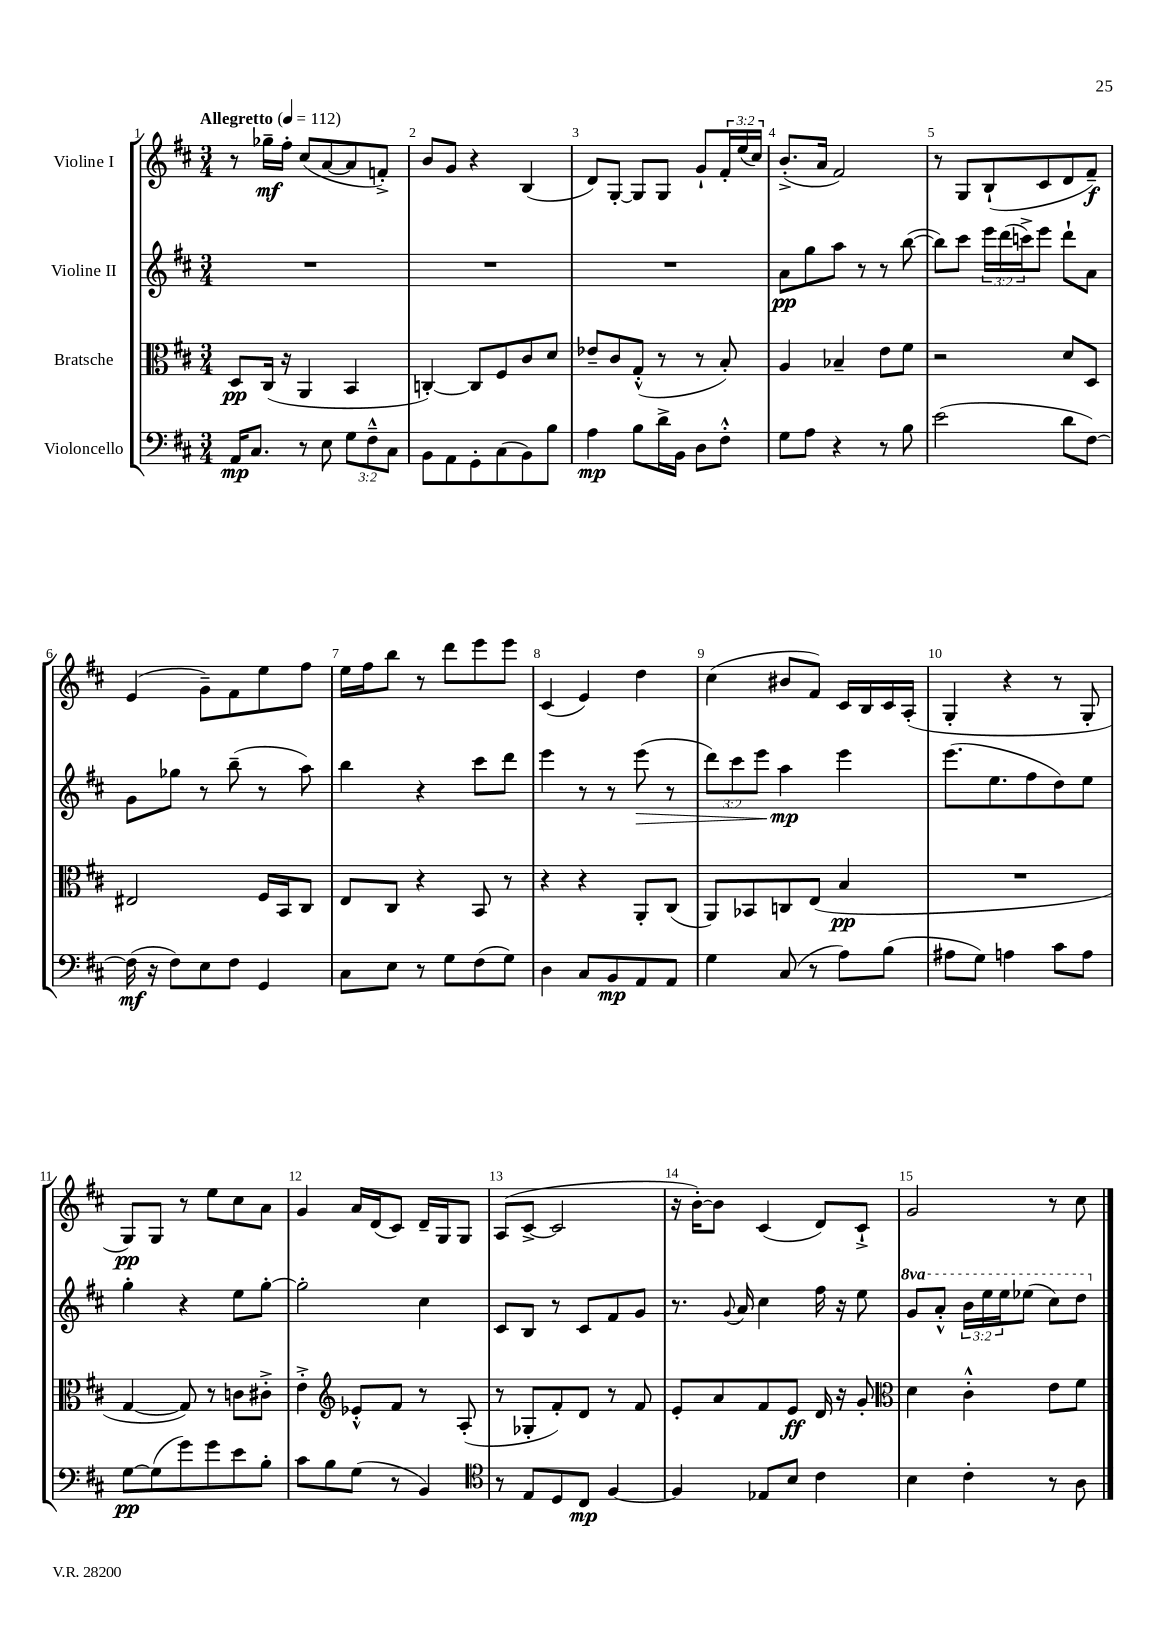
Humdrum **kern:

**kern	**kern	**kern	**kern
*staff4	*staff3	*staff2	*staff1
*clefF4	*clefC3	*clefG2	*clefG2
*k[f#c#]	*k[f#c#]	*k[f#c#]	*k[f#c#]
*M3/4	*M3/4	*M3/4	*M3/4
*MM112	*MM112	*MM112	*MM112
16AA	8D	2.r	8r
8.C#	.	.	.
.	(16C#	.	16gg-~
.	16r	.	16ff#'
8r	4AA	.	(8cc#
8E	.	.	[8a
12G	4BB	.	8a]
12F#~^^	.	.	.
.	.	.	8f'^)
12C#	.	.	.
=	=	=	=
8BB	[4C')	2.r	8b
8AA	.	.	8g
8GG'	8C]	.	4r
(8C#	8F#	.	.
8BB)	8c#	.	(4B
8B	8d	.	.
=	=	=	=
4A	8e-~	2.r	8d)
.	8c#	.	[8G'
8B	(8G'^^	.	8G]
16d^	8r	.	8G
16BB	.	.	.
8D	8r	.	8g`
8F#'^^	8B')	.	24f#'
.	.	.	(24ee
.	.	.	24cc#)
=	=	=	=
8G	4A	8a	(8.b'^
8A	.	8gg	.
.	.	.	16a
4r	4B-~	8aa	2f#)
.	.	8r	.
8r	8e	8r	.
8B	8f#	([8bb	.
=	=	=	=
(2e	2r	8bb])	8r
.	.	8ccc#	8G
.	.	24eee	(8B`
.	.	(24ddd	.
.	.	24ccc^)	.
.	.	8eee	8c#
8d	8d	8ddd`	8d
[8F#)	8D	8a	8f#~)
=	=	=	=
(16F#]	2E#	8g	(4e
16r	.	.	.
8F#)	.	8gg-	.
8E	.	8r	8g~)
8F#	.	(8bb~	8f#
4GG	16F#	8r	8ee
.	16BB	.	.
.	8C#	8aa)	8ff#
=	=	=	=
8C#	8E	4bb	16ee
.	.	.	16ff#
8E	8C#	.	8bb
8r	4r	4r	8r
8G	.	.	8ddd
(8F#	8BB	8ccc#	8eee
8G)	8r	8ddd	8eee
=	=	=	=
4D	4r	4eee	(4c#
8C#	4r	8r	4e)
8BB	.	8r	.
8AA	8AA'	(8eee	4dd
8AA	(8C#	8r	.
=	=	=	=
4G	8AA)	12ddd)	(4cc#
.	.	12ccc#	.
.	8BB-	.	.
.	.	12eee	.
(8C#	8C	4aa	8b#
8r	(8E	.	8f#)
8A)	4B	4eee	16c#
.	.	.	16B
(8B	.	.	16c#
.	.	.	(16A'
=	=	=	=
8A#	2.r	(8.eee	4G'
8G)	.	.	.
.	.	8.ee	.
4A	.	.	4r
.	.	8ff#	.
8c#	.	8dd)	8r
8A	.	8ee	8G'
=	=	=	=
[8G	[4G	4gg'	8G)
(8G]	.	.	8G
8g)	8G])	4r	8r
8g	8r	.	8ee
8e	8c	8ee	8cc#
8B'	8c#'^	[8gg'	8a
=	=	=	=
8c#	4e'^	2gg']	4g
8B	.	.	.
*	*clefG2	*	*
(8G	8e-'^^	.	16a
.	.	.	(16d
8r	8f#	.	8c#)
4BB)	8r	4cc#	16d~
.	.	.	16G
.	(8A'	.	8G
=	=	=	=
*clefC4	*	*	*
8r	8r	8c#	(8A
8E	8G-'	8B	[8c#^
8D	8f#')	8r	2c#]
8C#	8d	8c#	.
[4F#	8r	8f#	.
.	8f#	8g	.
=	=	=	=
4F#]	8e'	8.r	16r
.	.	.	[16b')
.	8a	.	8b]
.	.	8qqg	.
.	.	16a	.
8E-	8f#	4cc#	(4c#
8B	8e	.	.
4c#	16d	16ff#	8d)
.	16r	16r	.
.	8g'	8ee	8c#`^
=	=	=	=
*	*clefC3	*	*
4B	4d	8gg	2g
.	.	8aa'^^	.
4c#'	4c#'^^	24bb	.
.	.	24eee	.
.	.	24eee	.
.	.	(8eee-	.
8r	8e	8ccc#)	8r
8A	8f#	8ddd	8cc#
==	==	==	==
*-	*-	*-	*-
